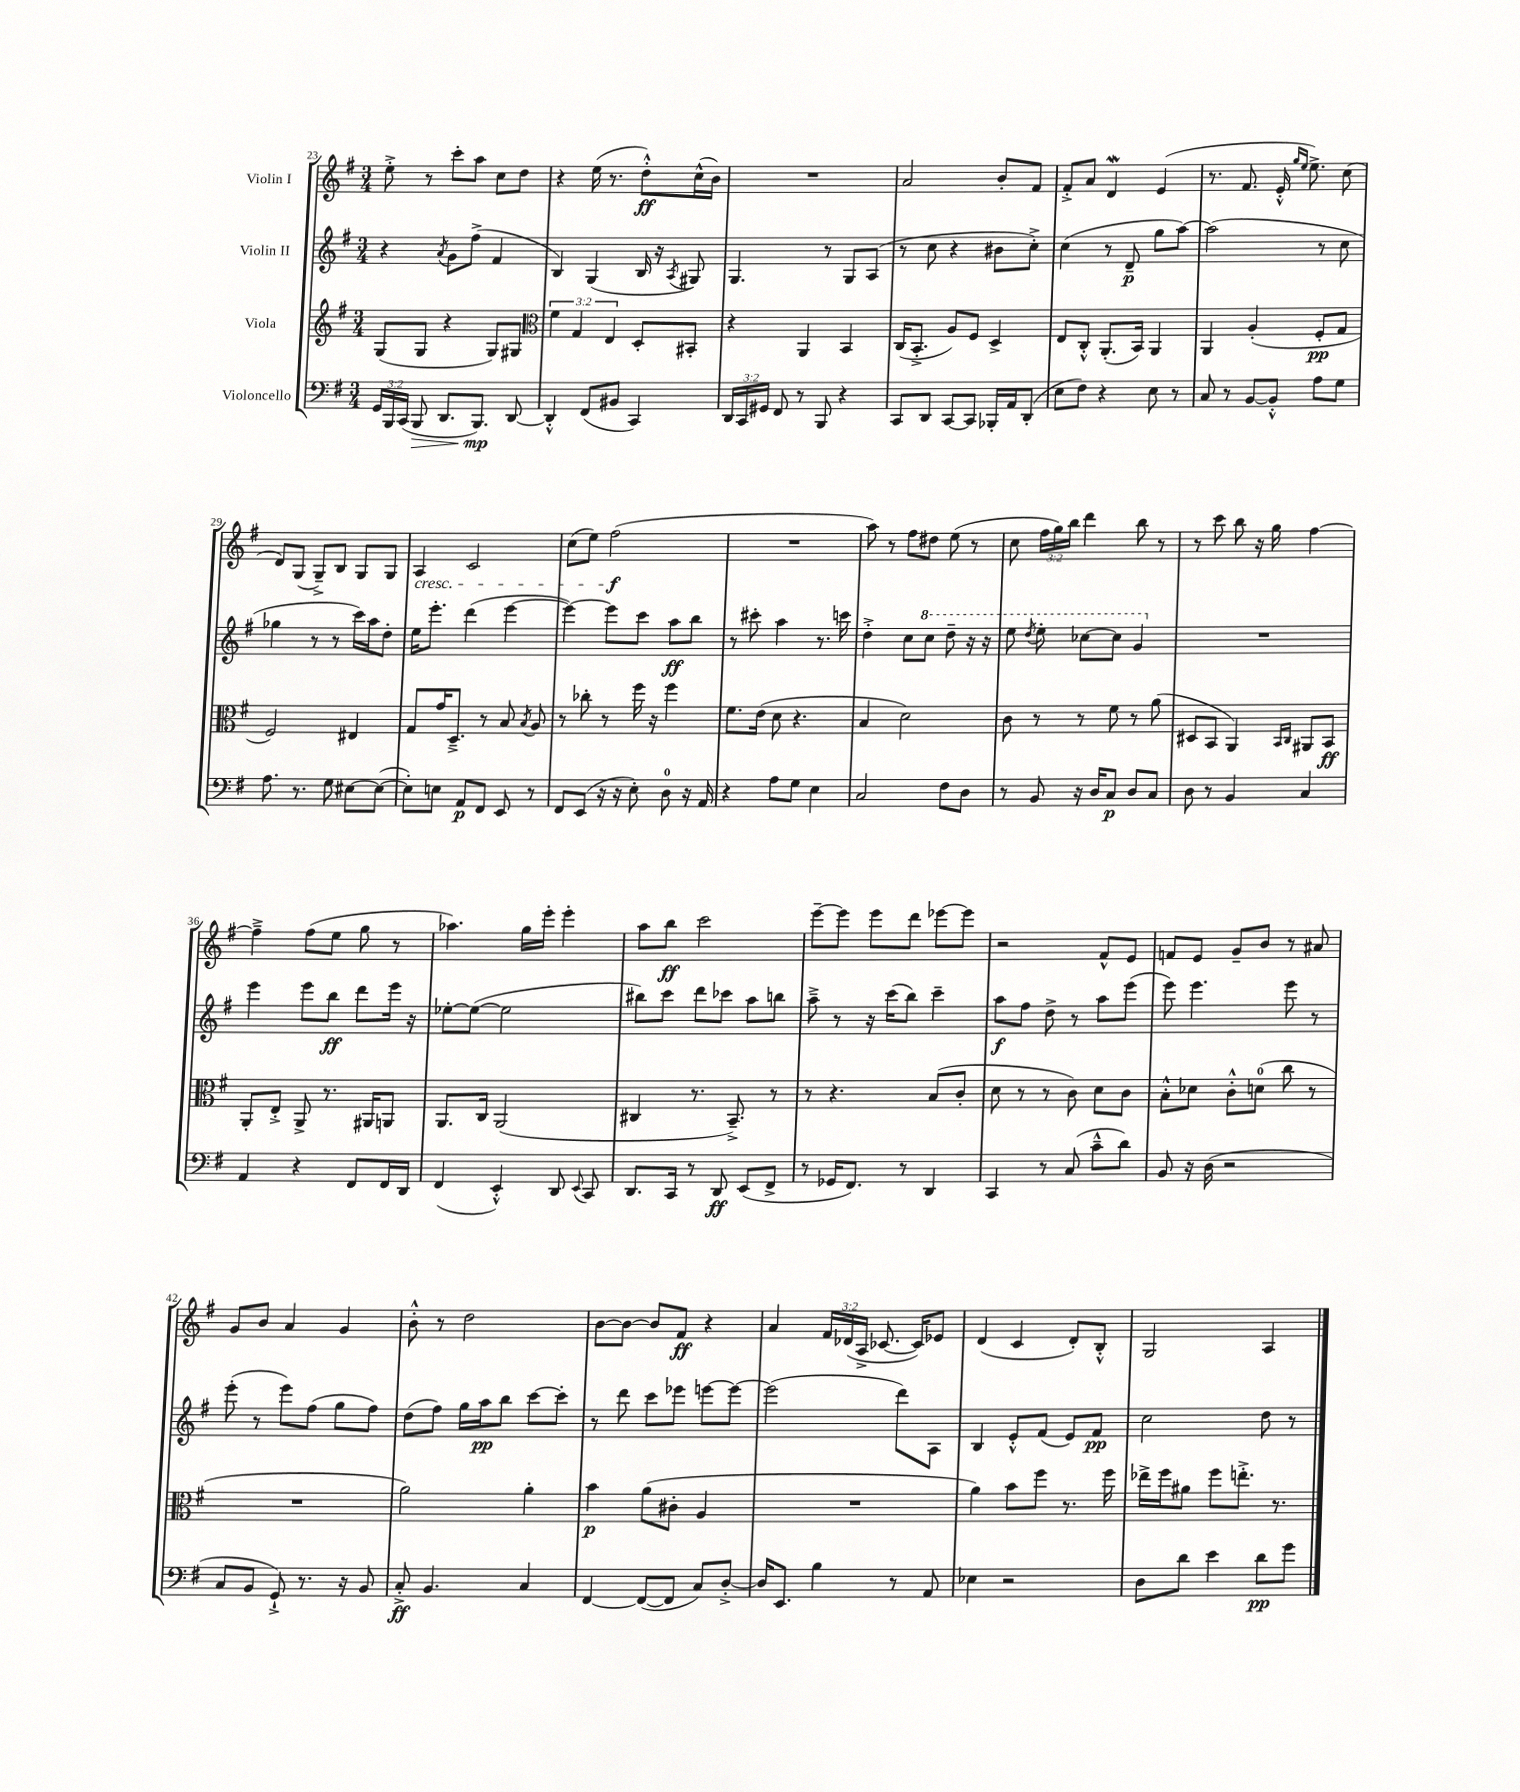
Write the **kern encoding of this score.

**kern	**dynam	**kern	**dynam	**kern	**dynam	**kern	**dynam
*part4	*part4	*part3	*part3	*part2	*part2	*part1	*part1
*staff4	*staff4	*staff3	*staff3	*staff2	*staff2	*staff1	*staff1
*I"Violoncello	*	*I"Viola	*	*I"Violin II	*	*I"Violin I	*
*clefF4	*	*clefG2	*	*clefG2	*	*clefG2	*
*k[f#]	*	*k[f#]	*	*k[f#]	*	*k[f#]	*
*M3/4	*	*M3/4	*	*M3/4	*	*M3/4	*
=23	=23	=23	=23	=23	=23	=23	=23
24GG/LL	.	(8G/L	.	4r	.	8ee'^\	.
24BBB/	.	.	.	.	.	.	.
(24CC/JJ	.	.	.	.	.	.	.
!	!LO:HP:b	!	!	!	!	!	!
8BBB/	>	8G/J	.	.	.	8r	.
.	.	.	.	8qa/	.	.	.
8.DD/L	.	4r	.	8g\L	.	8ccc'\L	.
.	.	.	.	(8ff#^\J	.	8aa\J	.
8.BBB/J)	mp	.	.	.	.	.	.
.	.	8G/L)	.	4f#/	.	8cc\L	.
[8DD/	]	8G#X/J	.	.	.	8dd\J	.
=24	=24	=24	=24	=24	=24	=24	=24
*	*	*clefC3	*	*	*	*	*
4DD'^^/]	.	6f#\	.	4B/)	.	4r	.
.	.	6G/	.	.	.	.	.
(8FF#/L	.	.	.	(4G/	.	(16ee\	.
.	.	.	.	.	.	8.r	.
.	.	6E/	.	.	.	.	.
8BB#X/J	.	.	.	.	.	.	.
4CC/)	.	8D'/L	.	16B/	.	8dd'^^\L)	ff
.	.	.	.	16r	.	.	.
.	.	.	.	8qA/	.	.	.
.	.	8BB#X'/J	.	8G#X/)	.	(16cc^^\L	.
.	.	.	.	.	.	16b\JJ)	.
=25	=25	=25	=25	=25	=25	=25	=25
24DD/LL	.	4r	.	4.G/	.	2.r	.
24CC/	.	.	.	.	.	.	.
24GG#X/JJ	.	.	.	.	.	.	.
8FF#/	.	.	.	.	.	.	.
8r	.	4AA/	.	.	.	.	.
8BBB/	.	.	.	8r	.	.	.
4r	.	4BB/	.	8G/L	.	.	.
.	.	.	.	(8A/J	.	.	.
=26	=26	=26	=26	=26	=26	=26	=26
8CC/L	.	(16C/KL	.	8r	.	2a/	.
.	.	8.BB'^/J	.	.	.	.	.
8DD/J	.	.	.	8cc\	.	.	.
[8CC/L	.	8A/L)	.	4r	.	.	.
8CC/J]	.	8F#/J	.	.	.	.	.
16BBB-X'/LL	.	4D^/	.	8b#X\L	.	8b'/L	.
16AA/J	.	.	.	.	.	.	.
(8DD'/J	.	.	.	8cc'^\J)	.	8f#/J	.
=27	=27	=27	=27	=27	=27	=27	=27
8E\L	.	8E/L	.	(4cc\	.	8f#'^/L	.
8F#\J)	.	8C'^^/J	.	.	.	8a/J	.
4r	.	(8.AA'/L	.	8r	.	4dW/	.
.	.	.	.	8d~/	p	.	.
.	.	16BB/Jk)	.	.	.	.	.
8E\	.	4AA/	.	8gg\L	.	(4e/	.
8r	.	.	.	[8aa\J)	.	.	.
=28	=28	=28	=28	=28	=28	=28	=28
8C/	.	4AA/	.	(2aa\]	.	8.r	.
8r	.	.	.	.	.	.	.
.	.	.	.	.	.	8.f#/	.
[8BB/L	.	(4A'/	.	.	.	.	.
8BB'^^/J]	.	.	.	.	.	16e'^^/	.
.	.	.	.	.	.	16qqgg/LL	.
.	.	.	.	.	.	16qqee/JJ	.
.	.	.	.	.	.	8.ee^\)	.
8A\L	.	8F#'/L	pp	8r	.	.	.
8G\J	.	8G/J	.	8cc\	.	(8cc\	.
!!LO:LB:g=z
=29	=29	=29	=29	=29	=29	=29	=29
8.A\	.	2F#/)	.	4gg-X\	.	8d/L)	.
.	.	.	.	.	.	(8G/J	.
8.r	.	.	.	.	.	.	.
.	.	.	.	8r	.	8G~^/L)	.
8G\	.	.	.	8r	.	8B/J	.
[8E#X\L	.	4E#X/	.	16ccc\LL)	.	8G/L	.
.	.	.	.	16aa\J	.	.	.
(8E#\J_	.	.	.	8dd'\J	.	8G/J	.
=30	=30	=30	=30	=30	=30	=30	=30
!	!	!	!	!	!	!LO:TX:b:i:t=cresc.	!
8E#'\L])	.	8G/L	.	16ee\KL	.	4A/	.
.	.	.	.	8.eee'\J	.	.	.
8En\J	.	16g/K	.	.	.	.	.
.	.	8.D~^/J	.	.	.	.	.
8AA/L	p	.	.	(4ddd\	.	2c/	.
8FF#/J	.	8r	.	.	.	.	.
8EE/	.	8B/	.	[4eee\	.	.	.
.	.	8qB/	.	.	.	.	.
8r	.	8A/	.	.	.	.	.
=31	=31	=31	=31	=31	=31	=31	=31
8FF#/L	.	8r	.	4eee\_)	.	(8cc\L	.
(8EE/J	.	8cc-X'\	.	.	.	8ee\J)	.
16r	.	8r	.	8eee\L]	.	(2ff#\	f
16r	.	.	.	.	.	.	.
8E'\)	.	16ff#\	.	8ccc\J	.	.	.
.	.	16r	.	.	.	.	.
8D\	.	4ff#\	.	8aa\L	ff	.	.
16r	.	.	.	8bb\J	.	.	.
16AA/	.	.	.	.	.	.	.
=32	=32	=32	=32	=32	=32	=32	=32
4r	.	8.f#\L	.	8r	.	2.r	.
.	.	.	.	8ccc#X'\	.	.	.
.	.	(16e\Jk	.	.	.	.	.
8A\L	.	8d\	.	4aa\	.	.	.
8G\J	.	4.r	.	.	.	.	.
4E\	.	.	.	8.r	.	.	.
.	.	.	.	16cccn\	.	.	.
=33	=33	=33	=33	=33	=33	=33	=33
2C/	.	4B/	.	4dd'^\	.	8aa\)	.
.	.	.	.	.	.	8r	.
.	.	2d\)	.	8cc\L	.	8ff#\L	.
*	*	*	*	*8va	*	*	*
.	.	.	.	8ccc\J	.	8dd#X\J	.
8F#\L	.	.	.	8ddd~\	.	(8ee\	.
8D\J	.	.	.	16r	.	8r	.
.	.	.	.	16r	.	.	.
=34	=34	=34	=34	=34	=34	=34	=34
8r	.	8c\	.	8eee\	.	8cc\	.
.	.	.	.	8qddd/	.	.	.
8BB/	.	8r	.	8eee'\	.	24ff#\LL	.
.	.	.	.	.	.	24gg\)	.
.	.	.	.	.	.	24bb\JJ	.
16r	.	8r	.	[8ccc-X\L	.	4ddd\	.
16D/KL	.	.	.	.	.	.	.
8C/J	p	8f#\	.	8ccc-\J]	.	.	.
8D/L	.	8r	.	4gg/	.	8bb\	.
8C/J	.	(8a\	.	.	.	8r	.
=35	=35	=35	=35	=35	=35	=35	=35
*	*	*	*	*X8va	*	*	*
8D\	.	8D#X/L	.	2.r	.	8r	.
8r	.	8BB/J	.	.	.	8ccc\	.
4BB/	.	4AA/)	.	.	.	8bb\	.
.	.	.	.	.	.	16r	.
.	.	.	.	.	.	16gg\	.
.	.	16qqBB/LL	.	.	.	.	.
.	.	16qqC/JJ	.	.	.	.	.
4C/	.	8AA#X/L	.	.	.	[4ff#\	.
.	.	8BB/J	ff	.	.	.	.
!!LO:LB:g=z
=36	=36	=36	=36	=36	=36	=36	=36
4AA/	.	8AA'/L	.	4eee\	.	4ff#~^\]	.
.	.	8E'^/J	.	.	.	.	.
4r	.	8AA^/	.	8eee\L	.	(8ff#\L	.
.	.	8.r	.	8bb\J	ff	8ee\J	.
8FF#/L	.	.	.	8ddd\L	.	8gg\	.
.	.	16AA#X/KL	.	.	.	.	.
16FF#/L	.	8AAn/J	.	16eee\Jk	.	8r	.
16DD/JJ	.	.	.	16r	.	.	.
=37	=37	=37	=37	=37	=37	=37	=37
(4FF#/	.	8.AA/L	.	[8ee-X'\L	.	4.aa-X\)	.
.	.	.	.	(8ee-\J_	.	.	.
.	.	16C/Jk	.	.	.	.	.
4EE'^^/)	.	(2AA/	.	2ee-\]	.	.	.
.	.	.	.	.	.	16gg\LL	.
.	.	.	.	.	.	16eee'\JJ	.
8DD/	.	.	.	.	.	4eee'\	.
8qqEE/	.	.	.	.	.	.	.
8CC/	.	.	.	.	.	.	.
=38	=38	=38	=38	=38	=38	=38	=38
8.DD/L	.	4C#X/	.	8bb#X\L)	.	8aa\L	.
.	.	.	.	8ccc\J	.	8bb\J	ff
16CC/Jk	.	.	.	.	.	.	.
8r	.	8.r	.	8ddd\L	.	2ccc\	.
8DD/	ff	.	.	8ccc-X\J	.	.	.
.	.	8.BB~^/)	.	.	.	.	.
(8EE/L	.	.	.	8aa\L	.	.	.
8FF#^/J	.	8r	.	8bbn\J	.	.	.
=39	=39	=39	=39	=39	=39	=39	=39
8r	.	8r	.	8aa~^\	.	[8eee~\L	.
16GG-X/KL	.	4.r	.	8r	.	8eee\J]	.
8.FF#/J)	.	.	.	.	.	.	.
.	.	.	.	16r	.	8eee\L	.
.	.	.	.	(16ccc\KL	.	.	.
8r	.	.	.	8bb\J)	.	8ddd\J	.
4DD/	.	(8B/L	.	4ccc~\	.	[8eee-X\L	.
.	.	8c'/J	.	.	.	8eee-\J]	.
=40	=40	=40	=40	=40	=40	=40	=40
4CC/	.	8d\	.	8aa\L	f	2r	.
.	.	8r	.	8ff#\J	.	.	.
8r	.	8r	.	8dd^\	.	.	.
(8C/	.	8c\)	.	8r	.	.	.
8c~^^\L	.	8d\L	.	8aa\L	.	8f#^^/L	.
8d\J)	.	8c\J	.	(8eee\J	.	8e/J	.
=41	=41	=41	=41	=41	=41	=41	=41
8BB/	.	8B'^^\L	.	8eee\)	.	8fn/L	.
16r	.	8d-X\J	.	4.eee\	.	8e/J	.
(16D\	.	.	.	.	.	.	.
2r	.	8c'^^\L	.	.	.	8g~/L	.
.	.	(8dn\J	.	.	.	8b/J	.
.	.	8cc\	.	8eee\	.	8r	.
.	.	8r	.	8r	.	8a#X/	.
!!LO:LB:g=z
=42	=42	=42	=42	=42	=42	=42	=42
8C/L	.	2.r	.	(8eee'\	.	8g/L	.
8BB/J	.	.	.	8r	.	8b/J	.
8GG`^/)	.	.	.	8eee\L)	.	4a/	.
8.r	.	.	.	(8ff#\J	.	.	.
.	.	.	.	8gg\L	.	4g/	.
16r	.	.	.	.	.	.	.
8BB/	.	.	.	8ff#\J)	.	.	.
=43	=43	=43	=43	=43	=43	=43	=43
8C'^/	ff	2a\)	.	(8dd\L	.	8b'^^\	.
4.BB/	.	.	.	8ff#\J)	.	8r	.
.	.	.	.	16gg\LL	.	2dd\	.
.	.	.	.	16aa\J	pp	.	.
.	.	.	.	8bb\J	.	.	.
4C/	.	4a'\	.	[8ccc\L	.	.	.
.	.	.	.	8ccc'\J]	.	.	.
=44	=44	=44	=44	=44	=44	=44	=44
[4FF#/	.	4b\	p	8r	.	[8b\L	.
.	.	.	.	8ddd\	.	8b\J_	.
(8FF#/L_	.	(8a\L	.	8ccc\L	.	8b/L]	.
8FF#/J]	.	8c#X'\J	.	8eee-X\J	.	8f#/J	ff
8C/L)	.	4A/	.	[8eeen\L	.	4r	.
[8D'^/J	.	.	.	8eee\J_	.	.	.
=45	=45	=45	=45	=45	=45	=45	=45
16D/KL]	.	2.r	.	(2eee\]	.	4a/	.
8.EE/J	.	.	.	.	.	.	.
4B\	.	.	.	.	.	24f#/LL	.
.	.	.	.	.	.	(24d-X/	.
.	.	.	.	.	.	24A^/JJ	.
.	.	.	.	.	.	[8.c-X/	.
8r	.	.	.	8ddd\L)	.	.	.
.	.	.	.	.	.	16c-/KL])	.
8AA/	.	.	.	8A\J	.	8e-X/J	.
=46	=46	=46	=46	=46	=46	=46	=46
4E-X\	.	4a\)	.	4B/	.	(4d/	.
2r	.	8b\L	.	8e'^^/L	.	4c/	.
.	.	8ff#\J	.	(8f#/J	.	.	.
.	.	8.r	.	8e/L)	.	8d'/L)	.
.	.	.	.	8f#/J	pp	8B'^^/J	.
.	.	16ff#\	.	.	.	.	.
=47	=47	=47	=47	=47	=47	=47	=47
8D\L	.	16ee-X^\LL	.	2cc\	.	2G/	.
.	.	16ff#\J	.	.	.	.	.
8d\J	.	8a#X\J	.	.	.	.	.
4e\	.	8ff#\L	.	.	.	.	.
.	.	8.een'^\J	.	.	.	.	.
8d\L	pp	.	.	8dd\	.	4A/	.
.	.	8.r	.	.	.	.	.
8g\J	.	.	.	8r	.	.	.
==	==	==	==	==	==	==	==
*-	*-	*-	*-	*-	*-	*-	*-
